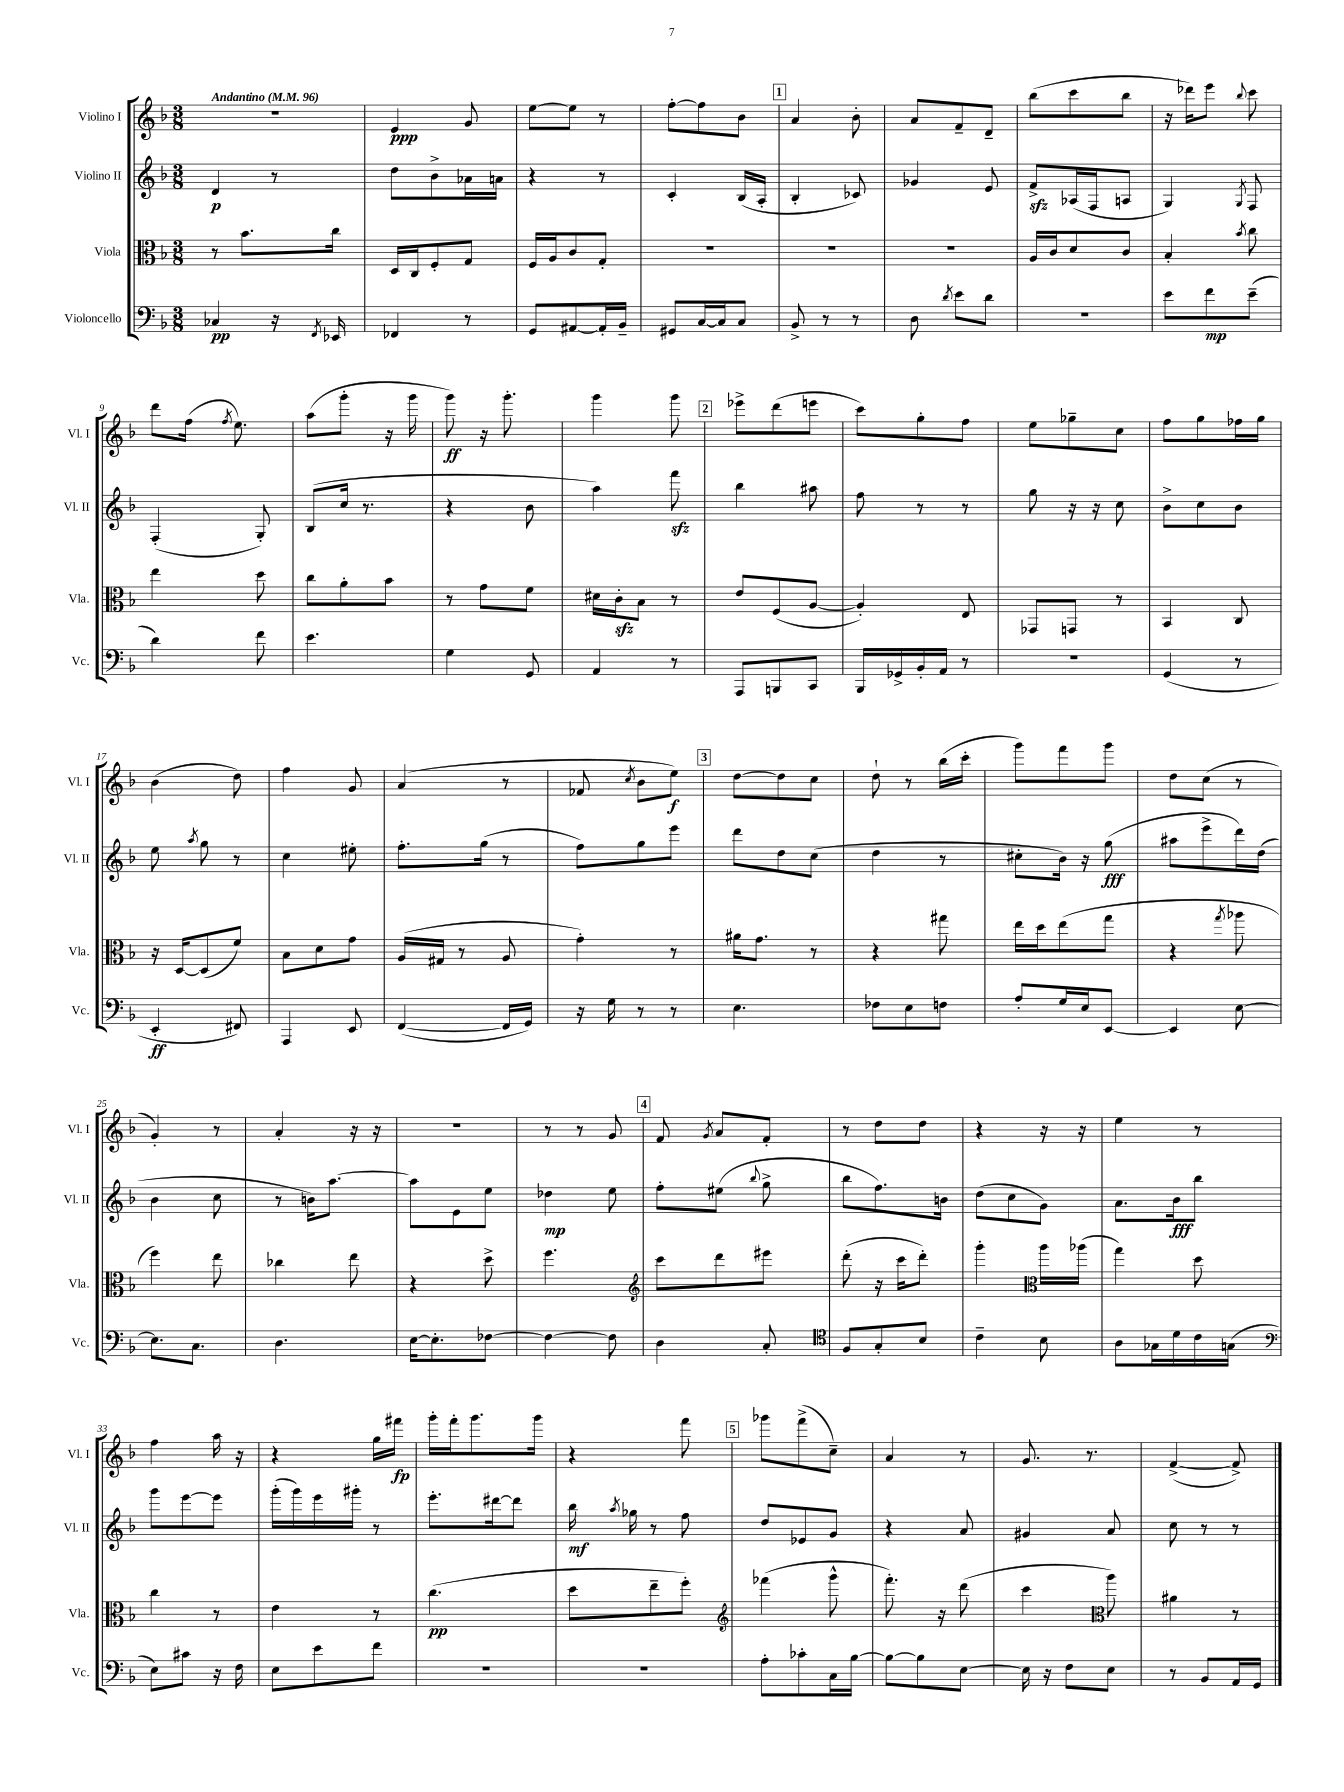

**kern	**dynam	**kern	**dynam	**kern	**dynam	**kern	**dynam
*part4	*part4	*part3	*part3	*part2	*part2	*part1	*part1
*staff4	*staff4	*staff3	*staff3	*staff2	*staff2	*staff1	*staff1
*I"Violoncello	*	*I"Viola	*	*I"Violino II	*	*I"Violino I	*
*I'Vc.	*	*I'Vla.	*	*I'Vl. II	*	*I'Vl. I	*
*clefF4	*	*clefC3	*	*clefG2	*	*clefG2	*
*k[b-]	*	*k[b-]	*	*k[b-]	*	*k[b-]	*
*M3/8	*	*M3/8	*	*M3/8	*	*M3/8	*
*MM96	*	*MM96	*	*MM96	*	*MM96	*
=1	=1	=1	=1	=1	=1	=1	=1
!	!	!	!	!	!	!LO:TX:a:B:t=Andantino	!
4C-X/	pp	8r	.	4d/	p	4.r	.
.	.	8.b-\L	.	.	.	.	.
16r	.	.	.	8r	.	.	.
8qFF/	.	.	.	.	.	.	.
16EE-X/	.	16cc\Jk	.	.	.	.	.
=2	=2	=2	=2	=2	=2	=2	=2
4FF-X/	.	16D/LL	.	8dd\L	.	4e/	ppp
.	.	16C/J	.	.	.	.	.
.	.	8F'/	.	8b-^\	.	.	.
8r	.	8G/J	.	16a-X\L	.	8g/	.
.	.	.	.	16an\JJ	.	.	.
=3	=3	=3	=3	=3	=3	=3	=3
8GG/L	.	16F/LL	.	4r	.	[8ee\L	.
.	.	16A/J	.	.	.	.	.
[8AA#X/	.	8c/	.	.	.	8ee\J]	.
16AA#'/L]	.	8G'/J	.	8r	.	8r	.
16BB-~/JJ	.	.	.	.	.	.	.
=4	=4	=4	=4	=4	=4	=4	=4
8GG#X/L	.	4.r	.	4c'/	.	[8ff'\L	.
[16C/L	.	.	.	.	.	8ff\]	.
16C/J]	.	.	.	.	.	.	.
8C/J	.	.	.	(16B-/LL	.	8b-\J	.
.	.	.	.	16A'/JJ	.	.	.
!!LO:REH:place=s1:t=1
=5	=5	=5	=5	=5	=5	=5	=5
8BB-^/	.	4.r	.	4B-'/	.	4a/	.
8r	.	.	.	.	.	.	.
8r	.	.	.	8c-X/)	.	8b-'\	.
=6	=6	=6	=6	=6	=6	=6	=6
8D\	.	4.r	.	4g-X/	.	8a/L	.
8qd/	.	.	.	.	.	.	.
8e\L	.	.	.	.	.	8f~/	.
8d\J	.	.	.	8e/	.	8d~/J	.
=7	=7	=7	=7	=7	=7	=7	=7
4.r	.	16A/LL	.	8fzz^/L	.	(8bb-\L	.
.	.	16c/J	.	.	.	.	.
.	.	8d/	.	(16A-X/L	.	8ccc\	.
.	.	.	.	16F/J	.	.	.
.	.	8c/J	.	8An/J	.	8bb-\J	.
=8	=8	=8	=8	=8	=8	=8	=8
8e\L	.	4B-'/	.	4G/)	.	16r	.
.	.	.	.	.	.	16ddd-X\KL)	.
8f\	mp	.	.	.	.	8eee\J	.
.	.	8qb-/	.	8qG/	.	8qqbb-/	.
(8e~\J	.	8cc\	.	8F/	.	8ccc\	.
!!LO:LB:g=z
=9	=9	=9	=9	=9	=9	=9	=9
4d\)	.	4ee\	.	(4F'/	.	8ddd\L	.
.	.	.	.	.	.	(16ff\Jk	.
.	.	.	.	.	.	8qff/	.
.	.	.	.	.	.	8.ee\)	.
8f\	.	8dd\	.	8G'/)	.	.	.
=10	=10	=10	=10	=10	=10	=10	=10
4.e\	.	8cc\L	.	(8B-/L	.	(8aa\L	.
.	.	8a'\	.	16cc/Jk	.	8ggg'\J	.
.	.	.	.	8.r	.	.	.
.	.	8b-\J	.	.	.	16r	.
.	.	.	.	.	.	16ggg\	.
=11	=11	=11	=11	=11	=11	=11	=11
4G\	.	8r	.	4r	.	8ggg\)	ff
.	.	8g\L	.	.	.	16r	.
.	.	.	.	.	.	8.ggg'\	.
8GG/	.	8f\J	.	8b-\	.	.	.
=12	=12	=12	=12	=12	=12	=12	=12
4AA/	.	16d#X\LL	.	4aa\)	.	4ggg\	.
.	.	16czz'\J	.	.	.	.	.
.	.	8B-\J	.	.	.	.	.
8r	.	8r	.	8fffzz\	.	8ggg\	.
!!LO:REH:place=s1:t=2
=13	=13	=13	=13	=13	=13	=13	=13
8AAA/L	.	8e/L	.	4bb-\	.	8eee-X^\L	.
8BBBn/	.	(8F/	.	.	.	(8ddd\	.
8CC/J	.	[8A/J	.	8aa#X\	.	8eeen\J	.
=14	=14	=14	=14	=14	=14	=14	=14
16BBB-/LL	.	4A'/])	.	8ff\	.	8ccc\L)	.
16GG-X^/	.	.	.	.	.	.	.
16BB-'/	.	.	.	8r	.	8gg'\	.
16AA/JJ	.	.	.	.	.	.	.
8r	.	8E/	.	8r	.	8ff\J	.
=15	=15	=15	=15	=15	=15	=15	=15
4.r	.	8GG-X/L	.	8gg\	.	8ee\L	.
.	.	8GGn/J	.	16r	.	8gg-X~\	.
.	.	.	.	16r	.	.	.
.	.	8r	.	8cc\	.	8cc\J	.
=16	=16	=16	=16	=16	=16	=16	=16
(4GG/	.	4BB-/	.	8b-^\L	.	8ff\L	.
.	.	.	.	8cc\	.	8gg\	.
8r	.	8C/	.	8b-\J	.	16ff-X\L	.
.	.	.	.	.	.	16gg\JJ	.
!!LO:LB:g=z
=17	=17	=17	=17	=17	=17	=17	=17
4EE'/	ff	16r	.	8ee\	.	(4b-\	.
.	.	[16D/KL	.	.	.	.	.
.	.	.	.	8qaa/	.	.	.
.	.	(8D/]	.	8gg\	.	.	.
8FF#X/)	.	8f/J)	.	8r	.	8dd\)	.
=18	=18	=18	=18	=18	=18	=18	=18
4AAA/	.	8B-\L	.	4cc\	.	4ff\	.
.	.	8d\	.	.	.	.	.
8EE/	.	8g\J	.	8ee#X'\	.	8g/	.
=19	=19	=19	=19	=19	=19	=19	=19
([4FF/	.	(16A/LL	.	8.ff'\L	.	(4a/	.
.	.	16G#X/JJ	.	.	.	.	.
.	.	8r	.	.	.	.	.
.	.	.	.	(16gg\Jk	.	.	.
16FF/LL]	.	8A/	.	8r	.	8r	.
16GG/JJ)	.	.	.	.	.	.	.
=20	=20	=20	=20	=20	=20	=20	=20
16r	.	4g'\)	.	8ff\L)	.	8f-X/	.
16G\	.	.	.	.	.	.	.
.	.	.	.	.	.	8qcc/	.
8r	.	.	.	8gg\	.	8b-\L	.
8r	.	8r	.	8eee\J	.	8ee\J)	f
!!LO:REH:place=s1:t=3
=21	=21	=21	=21	=21	=21	=21	=21
4.E\	.	16a#X\KL	.	8ddd\L	.	[8dd\L	.
.	.	8.g\J	.	.	.	.	.
.	.	.	.	8dd\	.	8dd\]	.
.	.	8r	.	(8cc\J	.	8cc\J	.
=22	=22	=22	=22	=22	=22	=22	=22
8F-X\L	.	4r	.	4dd\	.	8dd`\	.
8E\	.	.	.	.	.	8r	.
8Fn\J	.	8gg#X\	.	8r	.	(16bb-\LL	.
.	.	.	.	.	.	16ccc'\JJ	.
=23	=23	=23	=23	=23	=23	=23	=23
8A'/L	.	16ee\LL	.	8cc#X'\L	.	8ggg\L)	.
.	.	16dd\J	.	.	.	.	.
16G/L	.	(8ee\	.	16b-\Jk)	.	8fff\	.
16E/J	.	.	.	16r	.	.	.
[8EE/J	.	8gg\J	.	(8gg\	fff	8ggg\J	.
=24	=24	=24	=24	=24	=24	=24	=24
4EE/]	.	4r	.	8aa#X\L	.	8dd\L	.
.	.	.	.	8eee^\	.	(8cc\J	.
.	.	8qgg/	.	.	.	.	.
[8E\	.	8aa-X\	.	16ddd\L)	.	8r	.
.	.	.	.	(16dd\JJ	.	.	.
!!LO:LB:g=z
=25	=25	=25	=25	=25	=25	=25	=25
8.E\L]	.	4ff\)	.	4b-\	.	4g'/)	.
8.C\J	.	.	.	.	.	.	.
.	.	8ee\	.	8cc\	.	8r	.
=26	=26	=26	=26	=26	=26	=26	=26
4.D\	.	4cc-X\	.	8r	.	4a'/	.
.	.	.	.	16bn\KL)	.	.	.
.	.	.	.	[8.aa\J	.	.	.
.	.	8ee\	.	.	.	16r	.
.	.	.	.	.	.	16r	.
=27	=27	=27	=27	=27	=27	=27	=27
[16E\KL	.	4r	.	8aa\L]	.	4.r	.
8.E'\]	.	.	.	.	.	.	.
.	.	.	.	8e\	.	.	.
[8F-X\J	.	8dd^\	.	8ee\J	.	.	.
=28	=28	=28	=28	=28	=28	=28	=28
4F-\_	.	4.ff\	.	4dd-X\	mp	8r	.
.	.	.	.	.	.	8r	.
8F-\]	.	.	.	8ee\	.	8g/	.
!!LO:REH:place=s1:t=4
=29	=29	=29	=29	=29	=29	=29	=29
*	*	*clefG2	*	*	*	*	*
4D\	.	8ccc\L	.	8ff'\L	.	8f/	.
.	.	.	.	.	.	8qg/	.
.	.	8ddd\	.	(8ee#X\J	.	8a/L	.
.	.	.	.	8qqbb-/	.	.	.
8C'/	.	8eee#X\J	.	8gg^\	.	8f'/J	.
=30	=30	=30	=30	=30	=30	=30	=30
*clefC4	*	*	*	*	*	*	*
8F/L	.	(8ddd'\	.	8bb-\L	.	8r	.
8G'/	.	16r	.	8.ff\)	.	8dd\L	.
.	.	16ccc\KL	.	.	.	.	.
8B-/J	.	8ddd'\J)	.	.	.	8dd\J	.
.	.	.	.	16bn\Jk	.	.	.
=31	=31	=31	=31	=31	=31	=31	=31
4c~\	.	4ggg'\	.	(8dd\L	.	4r	.
.	.	.	.	8cc\	.	.	.
*	*	*clefC3	*	*	*	*	*
8B-\	.	16aa\LL	.	8g\J)	.	16r	.
.	.	(16aa-X\JJ	.	.	.	16r	.
=32	=32	=32	=32	=32	=32	=32	=32
8A\L	.	4gg\)	.	8.a\L	.	4ee\	.
16G-X\L	.	.	.	.	.	.	.
16d\	.	.	.	16b-\k	fff	.	.
16c\	.	8dd\	.	8bb-\J	.	8r	.
(16Gn\JJ	.	.	.	.	.	.	.
!!LO:LB:g=z
=33	=33	=33	=33	=33	=33	=33	=33
*clefF4	*	*	*	*	*	*	*
8E\L)	.	4cc\	.	8ggg\L	.	4ff\	.
8c#X\J	.	.	.	[8eee\	.	.	.
16r	.	8r	.	8eee\J]	.	16aa\	.
16F\	.	.	.	.	.	16r	.
=34	=34	=34	=34	=34	=34	=34	=34
8E\L	.	4e\	.	(16ggg'\LL	.	4r	.
.	.	.	.	16ggg\)	.	.	.
8e\	.	.	.	16eee\	.	.	.
.	.	.	.	16ggg#X'\JJ	.	.	.
8f\J	.	8r	.	8r	.	16gg\LL	.
.	.	.	.	.	.	16fff#X\JJ	fp
=35	=35	=35	=35	=35	=35	=35	=35
4.r	.	(4.cc\	pp	8.eee'\L	.	16ggg'\LL	.
.	.	.	.	.	.	16fff'\J	.
.	.	.	.	.	.	8.ggg\	.
.	.	.	.	[16ddd#X\k	.	.	.
.	.	.	.	8ddd#\J]	.	.	.
.	.	.	.	.	.	16ggg\Jk	.
=36	=36	=36	=36	=36	=36	=36	=36
4.r	.	8dd\L	.	16bb-\	mf	4r	.
.	.	.	.	8qaa/	.	.	.
.	.	.	.	16gg-X\	.	.	.
.	.	8ee~\	.	8r	.	.	.
.	.	8ff'\J)	.	8ff\	.	8fff\	.
!!LO:REH:place=s1:t=5
=37	=37	=37	=37	=37	=37	=37	=37
*	*	*clefG2	*	*	*	*	*
8A'\L	.	(4fff-X\	.	8dd/L	.	8ggg-X\L	.
8c-X'\	.	.	.	8e-X/	.	(8fff^\	.
16C\L	.	8ggg^^\	.	8g/J	.	8cc~\J)	.
[16B-\JJ	.	.	.	.	.	.	.
=38	=38	=38	=38	=38	=38	=38	=38
8B-\L_	.	8.fff'\)	.	4r	.	4a/	.
8B-\]	.	.	.	.	.	.	.
.	.	16r	.	.	.	.	.
[8E\J	.	(8ddd\	.	8a/	.	8r	.
=39	=39	=39	=39	=39	=39	=39	=39
16E\]	.	4ccc\	.	4g#X/	.	8.g/	.
16r	.	.	.	.	.	.	.
8F\L	.	.	.	.	.	.	.
.	.	.	.	.	.	8.r	.
*	*	*clefC3	*	*	*	*	*
8E\J	.	8aa\)	.	8a/	.	.	.
=40	=40	=40	=40	=40	=40	=40	=40
8r	.	4a#X\	.	8cc\	.	([4f^/	.
8BB-/L	.	.	.	8r	.	.	.
16AA/L	.	8r	.	8r	.	8f^/])	.
16GG/JJ	.	.	.	.	.	.	.
==	==	==	==	==	==	==	==
*-	*-	*-	*-	*-	*-	*-	*-
